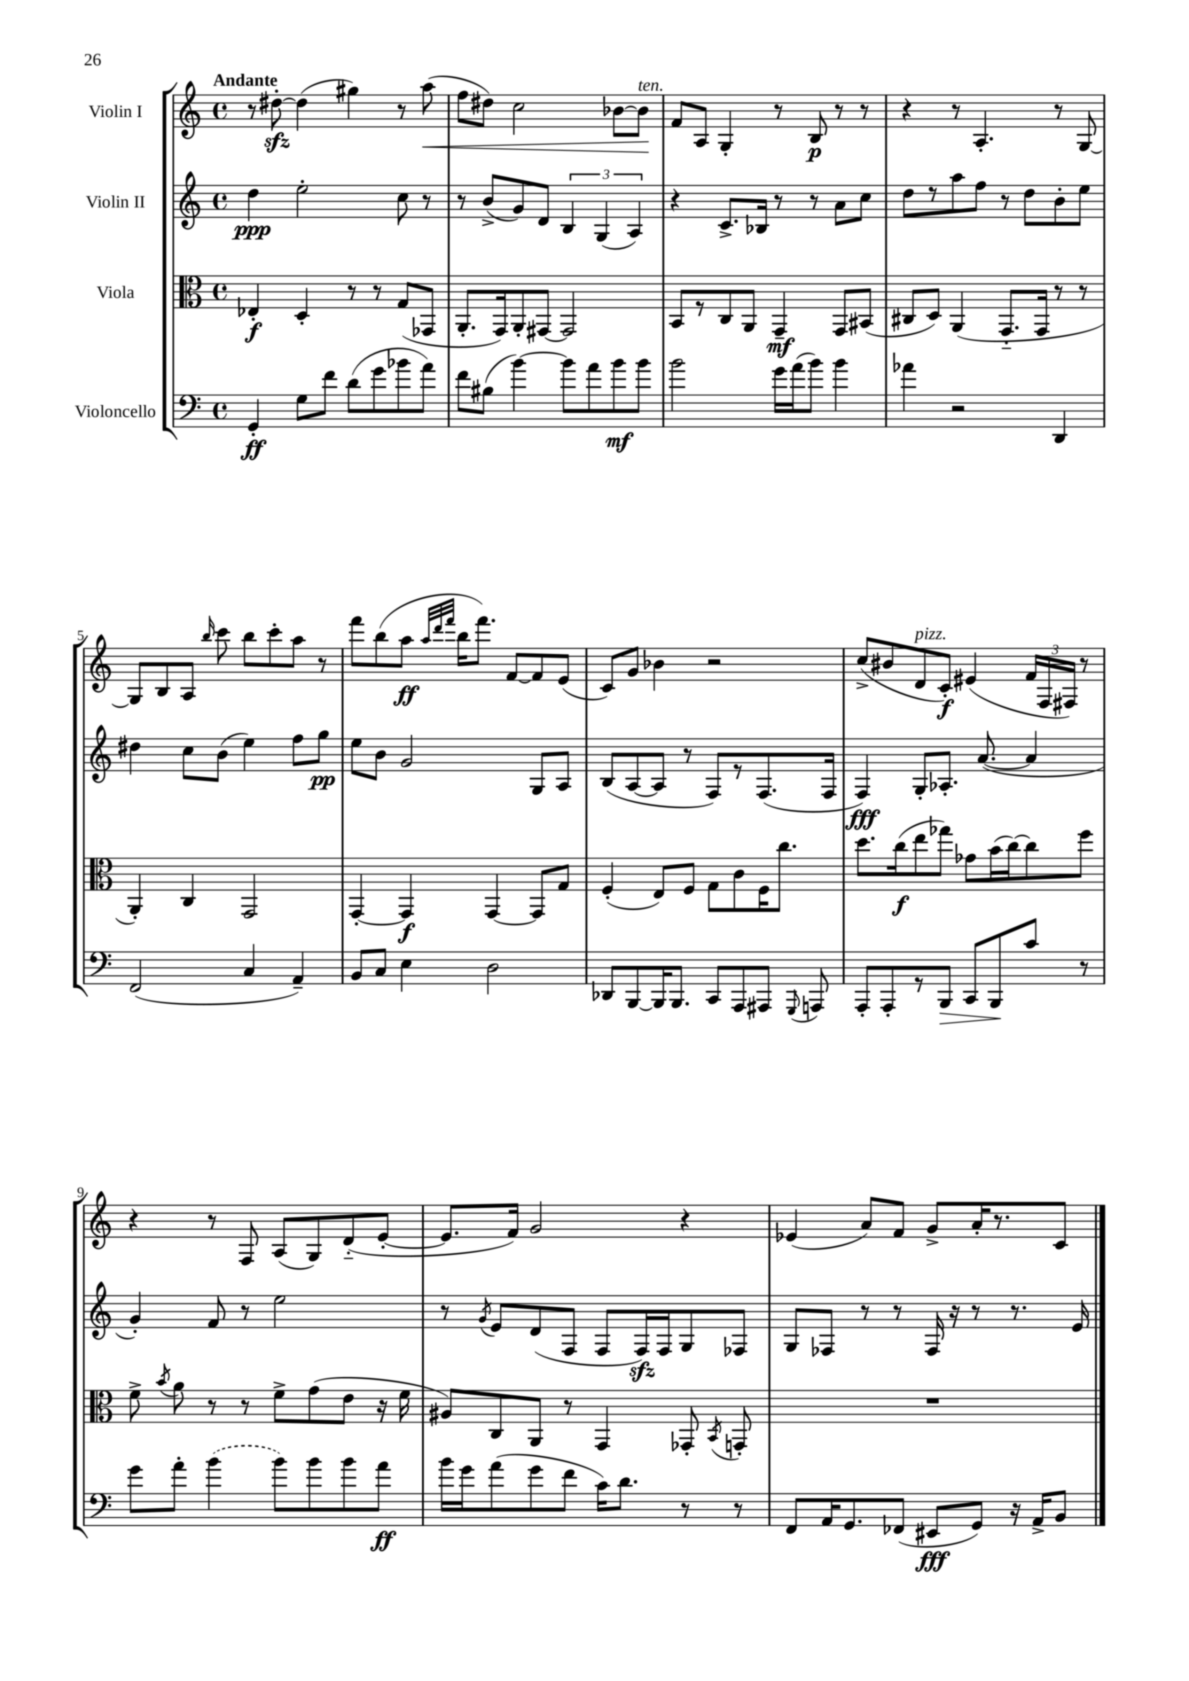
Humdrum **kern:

**kern	**kern	**kern	**kern
*staff4	*staff3	*staff2	*staff1
*clefF4	*clefC3	*clefG2	*clefG2
*k[]	*k[]	*k[]	*k[]
*M4/4	*M4/4	*M4/4	*M4/4
*met(c)	*met(c)	*met(c)	*met(c)
4GG'	4E-'	4dd	8r
.	.	.	[8dd#'
8G	4D'	2ee'	(4dd#]
8f	.	.	.
(8d	8r	.	4gg#)
8g	8r	.	.
8b-	(8G	8cc	8r
8a)	8GG-	8r	(8aa
=	=	=	=
8f	8.AA'	8r	8ff
(8B#	.	(8b^	8dd#)
.	16GG)	.	.
[4b)	8AA'	8g)	2cc
.	[8GG#	8d	.
8b]	2GG#]	6B	.
8a	.	.	.
.	.	(6G	.
8b	.	.	[8b-
.	.	6A)	.
8b	.	.	8b-]
=	=	=	=
2b	8BB	4r	8f
.	8r	.	8A
.	8C	8.c^	4G'
.	8AA	.	.
.	.	16B-	.
16g	4GG~	8r	8r
(16a	.	.	.
8b)	.	8r	8B
4b	8GG	8a	8r
.	(8BB#	8cc	8r
=	=	=	=
4a-	8C#	8dd	4r
.	8D)	8r	.
2r	(4AA	8aa	8r
.	.	8ff	4.A'
.	8.GG'~	8r	.
.	.	8dd	.
.	16GG	.	.
4DD	8r	8b'	8r
.	8r	8ee	[8G
=	=	=	=
(2FF	4AA')	4dd#	8G]
.	.	.	8B
.	4C	8cc	8A
.	.	.	16qqbb
.	.	(8b	8ccc
4C	2GG	4ee)	8bb
.	.	.	8ccc'
4AA~)	.	8ff	8aa
.	.	8gg	8r
=	=	=	=
8BB	[4GG'	8ee	8fff
8C	.	8b	(8bb
4E	4GG]	2g	8aa
.	.	.	32qqaa
.	.	.	32qqddd
.	.	.	32qqfff
.	.	.	16bb
.	.	.	8.fff)
2D	[4GG	.	.
.	.	.	[8f
.	8GG]	8G	8f]
.	8G	8A	(8e
=	=	=	=
8DD-	(4F'	(8B	8c)
[8BBB	.	[8A	8g
16BBB]	8E)	8A]	4b-
8.BBB	.	.	.
.	8F	8r	.
8CC	8G	8F)	2r
8AAA	8c	8r	.
8AAA#	16F	(8.F	.
.	8.cc	.	.
8qqGGG	.	.	.
8AAA	.	.	.
.	.	16F	.
=	=	=	=
8AAA'	8.dd	4F)	(8cc^
8AAA'	.	.	8b#
.	(16cc	.	.
8r	8ee	8G'	8d
8BBB	8gg-)	8.A-'	8c')
8CC	8g-	.	(4e#
.	.	([8.a	.
8BBB	(16b	.	.
.	[16cc)	.	.
8c	8cc]	4a]	24f
.	.	.	24F
.	.	.	24F#)
8r	8ff	.	8r
=	=	=	=
8g	8f^	4g')	4r
.	8qb	.	.
8a'	8a	.	.
(4b	8r	8f	8r
.	8r	8r	8F
8b)	8f^	2ee	(8A
8b	(8g	.	8G)
8b	8e	.	(8d'~
8a	16r	.	[8e'
.	16f	.	.
=	=	=	=
16b	8A#)	8r	8.e]
16g	.	.	.
.	.	8qg	.
(8a	8C	8e	.
.	.	.	16f)
8g	8AA	(8d	2g
8f	8r	8F	.
16c)	4GG	8F	.
8.d	.	.	.
.	.	16F)	.
.	.	16F	.
8r	8GG-'	8G	4r
.	8qBB	.	.
8r	8GG'	8F-	.
=	=	=	=
8FF	1r	8G	(4e-
16AA	.	8F-	.
8.GG	.	.	.
.	.	8r	8a)
(8FF-	.	8r	8f
8EE#	.	16F-	8g^
.	.	16r	.
8GG)	.	8r	16a'
.	.	.	8.r
16r	.	8.r	.
16AA^	.	.	.
8BB	.	.	8c
.	.	16e	.
==	==	==	==
*-	*-	*-	*-
